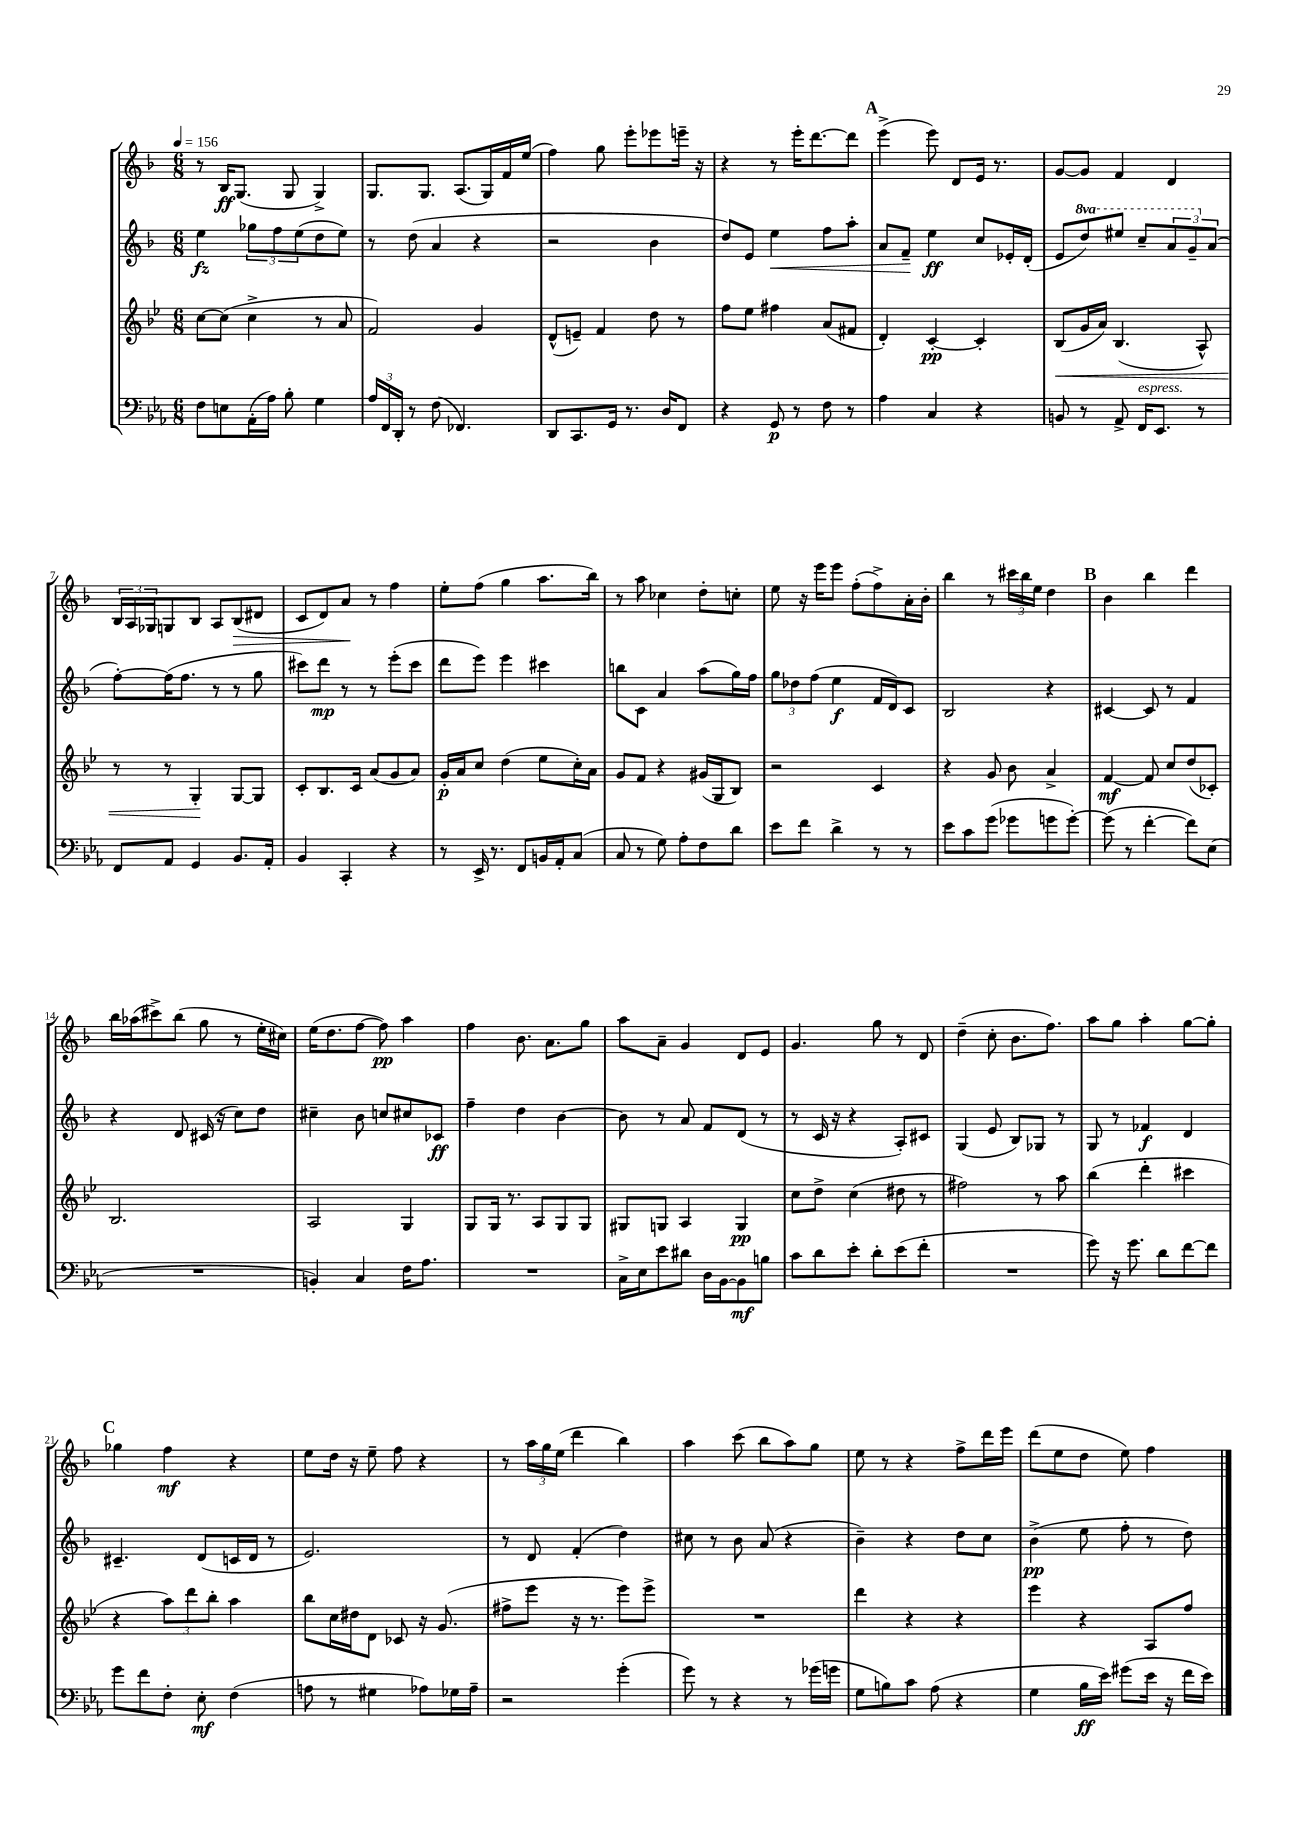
<<
\new StaffGroup <<
\new Staff = "s0" {
    \clef treble \key f \major \numericTimeSignature \time 6/8 \tempo 4 = 156
    r8 bes16\ff g8.( g8 g4->) |
    g8. g8. a8.( g16) f'16 e''16( |
    f''4) g''8 e'''8-. ees'''8 e'''16-- r16 |
    r4 r8 e'''16-. d'''8.~ d'''8 |
    \mark \markup { \bold "A" } e'''4->( e'''8) d'8 e'16 r8. |
    g'8~ g'8 f'4 d'4 |
    \tuplet 3/2 { bes16 a16 ges16 } g8 bes8 a8 bes8\>( dis'8 |
    c'8 d'8) a'8\! r8 f''4 |
    e''8-. f''8( g''4 a''8. bes''16) |
    r8 a''8 ces''4 d''8-. c''8-. |
    e''8 r16 e'''16 e'''8 f''8-.( f''8->) a'16-. bes'16-. |
    bes''4 r8 \tuplet 3/2 { cis'''16 bes''16 e''16 } d''4 |
    \mark \markup { \bold "B" } bes'4 bes''4 d'''4 |
    bes''16 aes''16( cis'''8->) bes''8( g''8 r8 e''16-. cis''16) |
    e''16( d''8. f''8~ f''8\pp) a''4 |
    f''4 bes'8. a'8. g''8 |
    a''8 a'8-- g'4 d'8 e'8 |
    g'4. g''8 r8 d'8 |
    d''4--( c''8-. bes'8. f''8.) |
    a''8 g''8 a''4-. g''8~ g''8-. |
    \mark \markup { \bold "C" } ges''4 f''4\mf r4 |
    e''8 d''16 r16 e''8-- f''8 r4 |
    r8 \tuplet 3/2 { a''16 g''16 e''16( } d'''4 bes''4) |
    a''4 c'''8( bes''8 a''8) g''8 |
    e''8 r8 r4 f''8-> d'''16 e'''16 |
    d'''8( e''8 d''8 e''8) f''4 \bar "|." |
}
\new Staff = "s1" {
    \clef treble \key f \major \numericTimeSignature \time 6/8 \set Staff.ottavationMarkups = #ottavation-simple-ordinals
    e''4\fz \tuplet 3/2 { ges''8 f''8 e''8( } d''8 e''8) |
    r8 d''8( a'4 r4 |
    r2 bes'4 |
    d''8) e'8 e''4\< f''8 a''8-. |
    \mark \markup { \bold "A" } a'8 f'8--\! e''4\ff c''8 ees'16-. d'16-.( |
    e'8 \ottava #1 d'''8) eis'''8 c'''8-- \tuplet 3/2 { a''8 g''8-- \ottava #0 a'8( } |
    f''8~-.) f''16( f''8. r8 r8 g''8 |
    cis'''8) d'''8\mp r8 r8 e'''8-.( cis'''8 |
    d'''8 e'''8) e'''4 cis'''4 |
    b''8 c'8 a'4 a''8( g''16) f''16 |
    \tuplet 3/2 { g''8 des''8 f''8( } e''4\f f'16 d'16) c'8 |
    bes2 r4 |
    \mark \markup { \bold "B" } cis'4~ cis'8 r8 f'4 |
    r4 d'8 cis'16( r16 c''8) d''8 |
    cis''4-- bes'8 c''8 cis''8 ces'8\ff |
    f''4-- d''4 bes'4~ |
    bes'8 r8 a'8 f'8 d'8( r8 |
    r8 c'16 r16 r4 a8-.) cis'8 |
    g4( e'8 bes8) ges8 r8 |
    g8 r8 fes'4\f d'4 |
    \mark \markup { \bold "C" } cis'4.-- d'8( c'16 d'16 r8 |
    e'2.) |
    r8 d'8 f'4-.( d''4) |
    cis''8 r8 bes'8 a'8( r4 |
    bes'4--) r4 d''8 c''8 |
    bes'4->\pp( e''8 f''8-. r8 d''8) \bar "|." |
}
\new Staff = "s2" {
    \clef treble \key bes \major \numericTimeSignature \time 6/8
    c''8~ c''8( c''4-> r8 a'8 |
    f'2) g'4 |
    d'8-^( e'8--) f'4 d''8 r8 |
    f''8 ees''8 fis''4 a'8( fis'8 |
    \mark \markup { \bold "A" } d'4-.) c'4~-.\pp c'4-. |
    bes8\<( g'16 a'16) bes4.( a8-^) |
    r8 r8 g4-.\! g8~ g8 |
    c'8-. bes8. c'16 a'8( g'8 a'8) |
    g'16-.\p a'16 c''8 d''4( ees''8 c''16-.) a'16 |
    g'8 f'8 r4 gis'16( g16 bes8) |
    r2 c'4 |
    r4 g'8 bes'8 a'4-> |
    \mark \markup { \bold "B" } f'4~\mf f'8 c''8 d''8( ces'8-.) |
    bes2. |
    a2 g4 |
    g8 g16 r8. a8 g8 g8 |
    gis8 g8 a4 g4\pp |
    c''8 d''8-> c''4( dis''8 r8 |
    fis''2) r8 a''8 |
    bes''4( d'''4-. cis'''4 |
    \mark \markup { \bold "C" } r4 \tuplet 3/2 { a''8) d'''8 bes''8-. } a''4 |
    bes''8 c''16 dis''16 d'8 ces'8 r16 g'8.( |
    fis''8-> ees'''8 r16 r8. ees'''8) ees'''8-> |
    R2. |
    d'''4 r4 r4 |
    ees'''4 r4 a8 f''8 \bar "|." |
}
\new Staff = "s3" {
    \clef bass \key ees \major \numericTimeSignature \time 6/8
    f8 e8 aes,16-.( aes16) bes8-. g4 |
    \tuplet 3/2 { aes16 f,16 d,16-. } r8 f8( fes,4.) |
    d,8 c,8. g,16 r8. d16 f,8 |
    r4 g,8\p r8 f8 r8 |
    \mark \markup { \bold "A" } aes4 c4 r4 |
    b,8 r8 aes,8-> f,16^\markup { \italic "espress." } ees,8. r8 |
    f,8 aes,8 g,4 bes,8. aes,16-. |
    bes,4 c,4-. r4 |
    r8 ees,16-> r8. f,8 b,16 aes,16-. c8( |
    c8 r8 g8) aes8-. f8 d'8 |
    ees'8 f'8 d'4-> r8 r8 |
    ees'8 c'8 g'8( ges'8 g'8 g'8~-.) |
    \mark \markup { \bold "B" } g'8( r8 f'4~-. f'8) ees8( |
    R2. |
    b,4-.) c4 f16 aes8. |
    R2. |
    c16-> ees16 ees'8 dis'8 d16 bes,16~ bes,8\mf b8 |
    c'8 d'8 ees'8-. d'8-. ees'8( f'8-. |
    R2. |
    g'8) r16 g'8. d'8 f'8~ f'8 |
    \mark \markup { \bold "C" } g'8 f'8 f8-. ees8-.\mf f4( |
    a8 r8 gis4 aes8) ges16 aes16-- |
    r2 g'4-.( |
    g'8) r8 r4 r8 ges'16( g'16 |
    g8 b8) c'8 aes8( r4 |
    g4 bes16\ff ees'16) gis'8( ees'16 r16 f'16 ees'16) \bar "|." |
}
>>
>>
